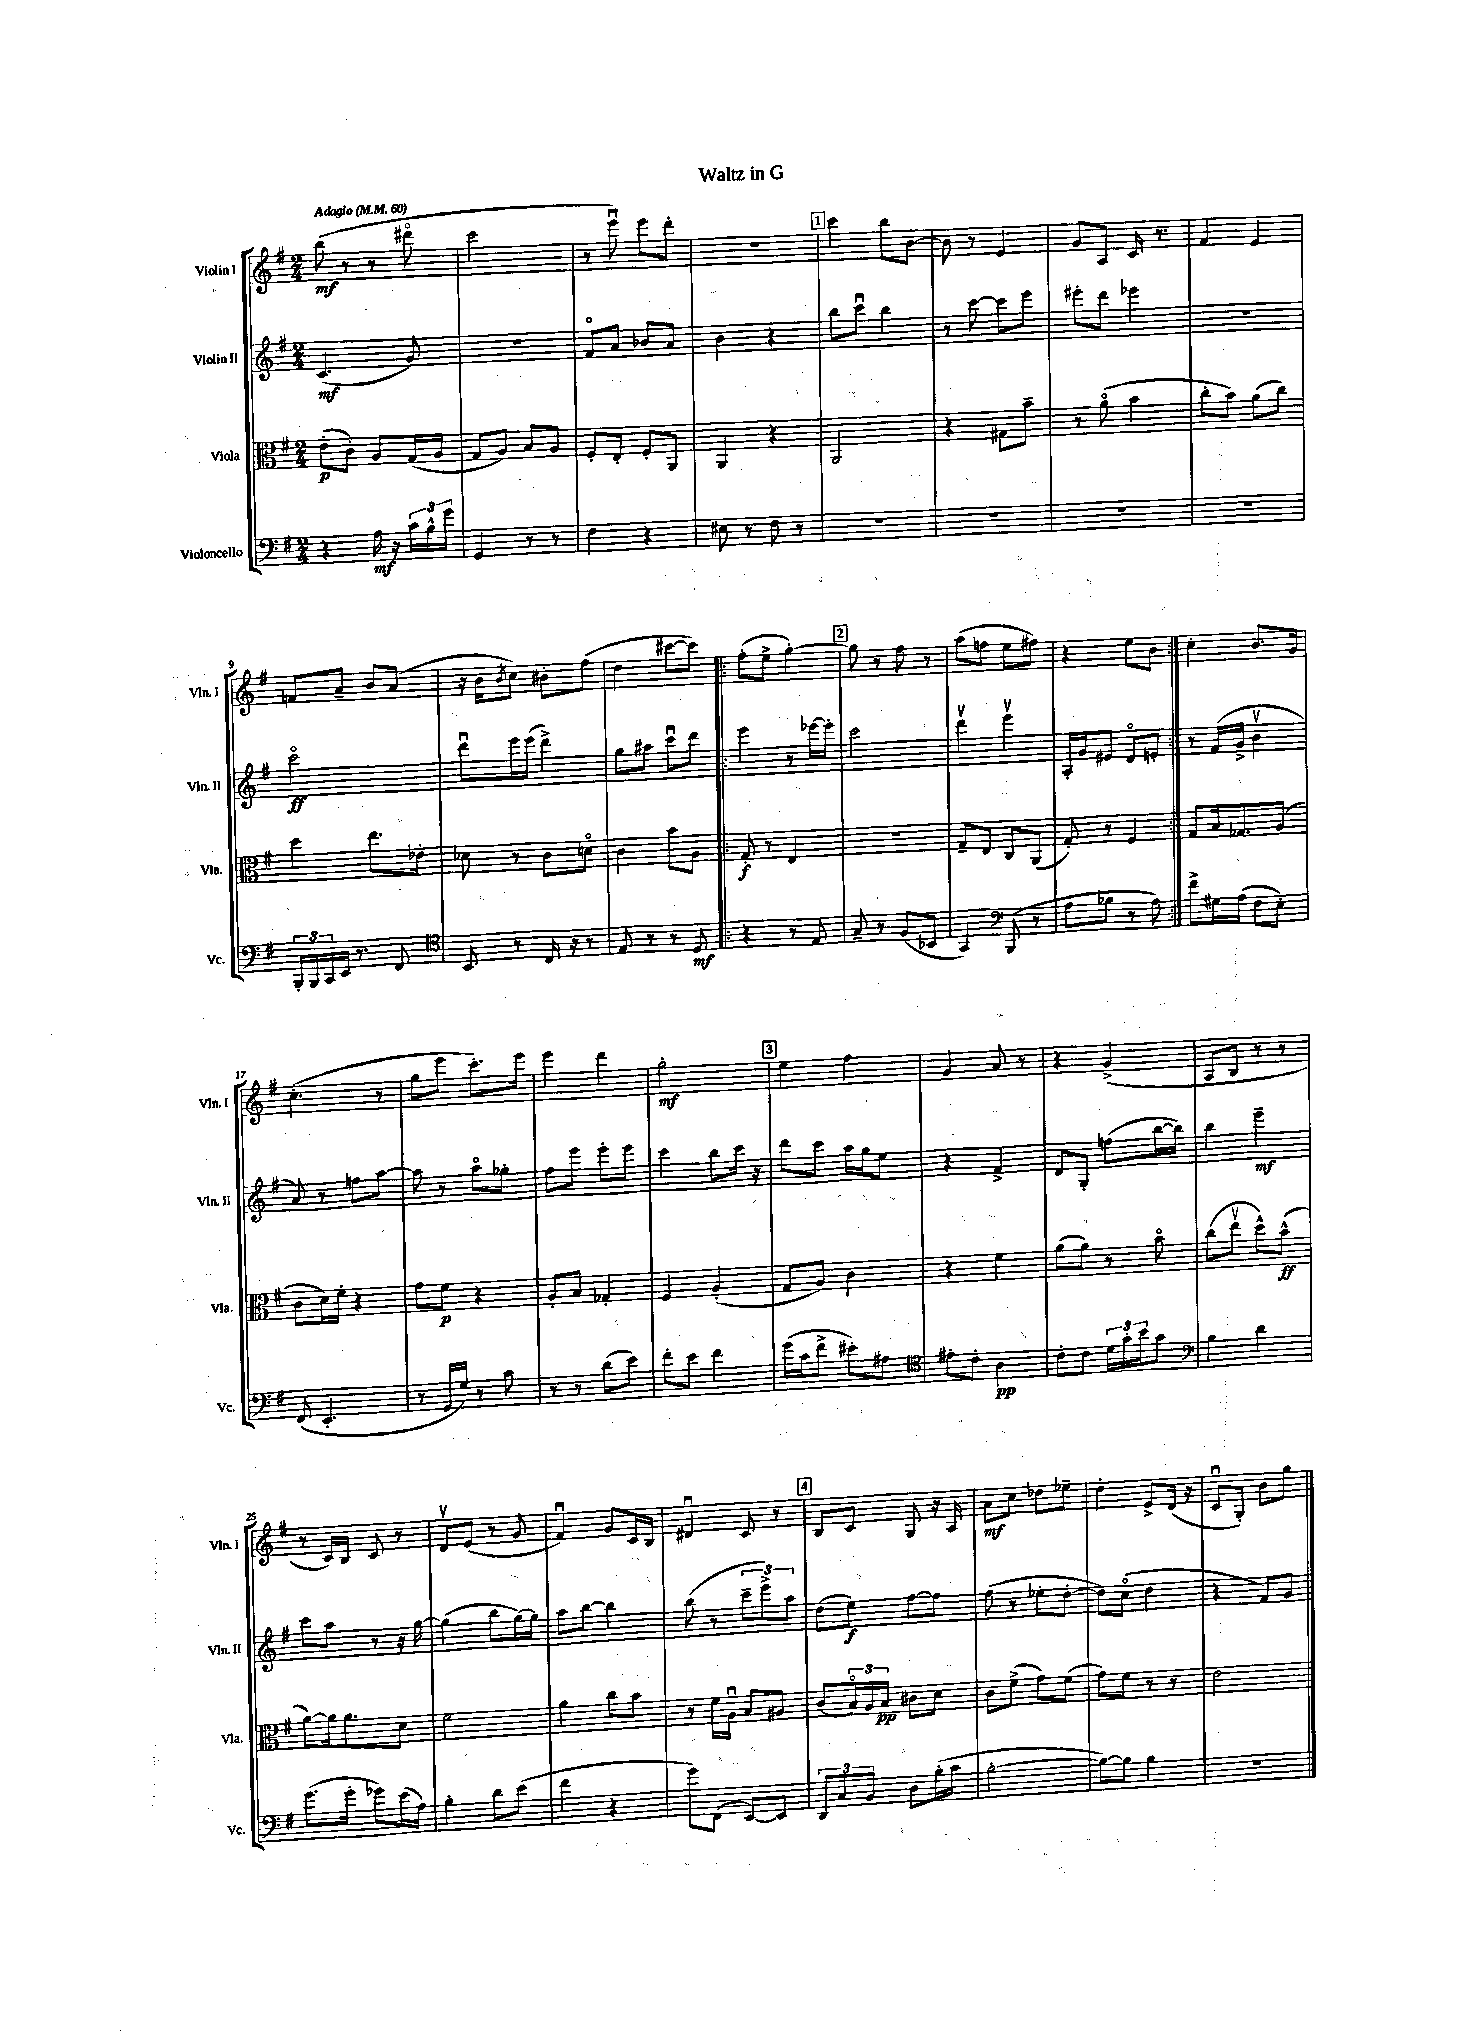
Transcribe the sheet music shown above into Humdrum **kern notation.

**kern	**kern	**kern	**kern
*staff4	*staff3	*staff2	*staff1
*clefF4	*clefC3	*clefG2	*clefG2
*k[f#]	*k[f#]	*k[f#]	*k[f#]
*M2/4	*M2/4	*M2/4	*M2/4
*MM60	*MM60	*MM60	*MM60
4r	(8e'\L	(4.c/	(8bb\
.	8c'\J)	.	8r
16A\	8A/L	.	8r
16r	.	.	.
24c\LL	(16G/L	8g/)	8ddd#o\
24B^^\	.	.	.
.	16A/JJ	.	.
24g\JJ	.	.	.
=	=	=	=
4GG/	8G/L	2r	2ccc\
.	8A/J)	.	.
8r	8B/L	.	.
8r	8A/J	.	.
=	=	=	=
4F#\	8F#'/L	8f#o/L	8r
.	8E'/J	8a/J	8eeeu\)
4r	8F#'/L	8b-/L	8eee\L
.	8AA/J	8a/J	8ddd'\J
=	=	=	=
8E#\	4AA/	4b\	2r
8r	.	.	.
8F#\	4r	4r	.
8r	.	.	.
=	=	=	=
2r	2AA/	8bb\L	4ccc\
.	.	8cccu\J	.
.	.	4bb\	8bb\L
.	.	.	[8b\J
=	=	=	=
2r	4r	8r	8b\]
.	.	[8ccc\	8r
.	8G#\L	8ccc\]L	4e/
.	8b~\J	8eee\J	.
=	=	=	=
2r	8r	8eee#'\L	8g/L
.	(8ao\	8ddd\J	8A/J
.	4b\	4eee-\	16c/
.	.	.	8.r
=	=	=	=
2r	8cc'\L	2r	4f#/
.	8b\J)	.	.
.	(8a\L	.	4e/
.	8cc\J)	.	.
=	=	=	=
24BBB'/LL	4dd\	2ccco\	8f/L
24BBB/	.	.	.
24CC/	.	.	.
16EE/JJ	.	.	8a~/J
8.r	.	.	.
.	8.ee\L	.	8b/L
8FF#/	.	.	(8a/J
.	16e-'\Jk	.	.
=	=	=	=
*clefC4	*	*	*
8BB/	8d-\	8dddu\L	16r
.	.	.	16b\LK
.	.	.	8qb/
8r	8r	16eee\L	8cc\J)
.	.	(16eee\JJ	.
16C/	8c\L	4ddd^\)	8b#'\L
16r	.	.	.
8r	8do\J	.	(8ff#\J
=	=	=	=
8E/	4c\	8gg\L	4dd\
8r	.	8aa#\J	.
8r	8b\L	8cccu\L	[8ccc#\L
8D/	8A\J	8ddd\J	8ccc#\]J)
=!|:	=!|:	=!|:	=!|:
4r	8G'/	4eee\	(8ff#'\L
.	8r	.	8ee^\J
8r	4E/	8r	[4gg'\)
8E/	.	[16eee-\LL	.
.	.	16eee-'\]JJ	.
=	=	=	=
8G~/	2r	2ccc\	8gg\]
8r	.	.	8r
(8F#/L	.	.	8ff#\
8BB-/J	.	.	8r
=	=	=	=
4GG/)	8G~/L	4dddv\	(8aa\L
.	8E/J	.	8ff\J
*clefF4	*	*	*
(8BBB/	8C/L	4eeev\	8ee\L
8r	(8AA/J	.	8ff#\J)
=	=	=	=
8A\L	8G'/)	16A'/LL	4r
.	.	16g/J	.
8B-\J	8r	8e#/J	.
8r	4F#/	8do/L	8ee\L
8A\)	.	8e'/J	8b\J
=:|!	=:|!	=:|!	=:|!
8f#^\L	8G/L	8r	4cc'\
16G#\L	16B/k	(16f#/LL	.
(16A\JJ	8.G-/	16g^/JJ	.
8F#\L	.	4bv\	8.b/L
8E'\J)	(8A/J	.	.
.	.	.	16g/Jk
=	=	=	=
(8FF#/	8c\L	8a/)	(4.cc'\
4.EE'/	16d\L)	8r	.
.	16f#'\JJ	.	.
.	4r	8ff\L	.
.	.	[8aa\J	8r
=	=	=	=
8r	8g\L	8aa\]	8gg\L
16GG/LL	8f#\J	8r	8eee\J
16G/JJ)	.	.	.
8r	4r	8aao\L	8.ccc'\L)
8c\	.	8gg-'\J	.
.	.	.	16eee\Jk
=	=	=	=
8r	8A'/L	8ff#\L	4eee\
8r	8B/J	8eee\J	.
(8d\L	4G-'/	8eee'\L	4ddd\
8e\J)	.	8eee\J	.
=	=	=	=
8f#'\L	4F#/	4ccc\	2gg'\
8e\J	.	.	.
4f#\	(4A'/	8bb\L	.
.	.	16ccc\Jk	.
.	.	16r	.
=	=	=	=
(16g\LL	8G/L	8ddd\L	4ee\
16c\J	.	.	.
8f#^\J	8A/J)	8ccc\J	.
8e#'\L)	4c\	16aa\LL	4ff#\
.	.	16gg\J	.
8A#\J	.	8ee\J	.
=	=	=	=
*clefC4	*	*	*
8e#'\L	4r	4r	4g/
8c'\J	.	.	.
4A\	4f#\	4f#^/	8a/
.	.	.	8r
=	=	=	=
8c'\L	(8a\L	8d/L	4r
8c\J	8a\J)	8G'/J	.
24d\LL	8r	(8ff\L	(4g^/
24g'\	.	.	.
24b\J	.	.	.
8g\J	8bo\	[16bb\L	.
.	.	16bb\]JJ)	.
=	=	=	=
*clefF4	*	*	*
4B\	(8cc\L	4bb\	8A/L
.	8eev\J	.	8B/J
4d\	8dd^^\L)	4eee~\	8r
.	(8b^^\J	.	8r
=	=	=	=
(8.g\L	[8a\L)	8ccc\L	8r
.	16a\]k	8aa\J	16c/LL)
16g'\Jk	8.a\	.	16B/JJ
8g-\L)	.	8r	8c/
(16e\L	8d\J	16r	8r
16A\JJ)	.	[16gg\	.
=	=	=	=
4B'\	2f#\	(4gg\]	8dv/L
.	.	.	(8e/J
8d\L	.	8bb\L	8r
(8e\J	.	[16gg\L)	8g/
.	.	16gg\]JJ	.
=	=	=	=
4f#\	4a\	8aa\L	4f#u/)
.	.	[8bb\J	.
4r	8cc\L	4bb\]	8g/L
.	8b\J	.	16c/L
.	.	.	16B/JJ
=	=	=	=
8g\L)	8r	(8bb\	4d#u/
(8FF#\J	16f#\LL	8r	.
.	16Au\JJ	.	.
[8EE/L)	8B/L	12ccc~\L	8c/
.	.	12eee^\)	.
8EE/]J	8A#/J	.	8r
.	.	12aa\J	.
=	=	=	=
12DD/L	(8c/L	(8dd\L	8B/L
12C/	.	.	.
.	24Bo/L)	8ee\J)	8c/J
12BB/J	24A/	.	.
.	24B/JJ	.	.
8D\L	8c#\L	[8ff#\L	8G/
(16B'\L	8d\J	8ff#\]J	16r
16c\JJ	.	.	16A/
=	=	=	=
[2B'\	8c\L	(8ff#\	8a\L
.	(8f#^\J	8r	8cc\J
.	8g\L)	8ee-'\L	8dd-\L
.	(8f#\J	[8dd'\J	8ee-~\J
=	=	=	=
8B\_L)	8g\L)	8dd\]L)	4dd'\
8B\]J	8f#\J	(8cco\J	.
4B\	8r	4dd\	8e^/L
.	8r	.	(16d/Jk
.	.	.	16r
=	=	=	=
2r	2e\	4r	8cu/L
.	.	.	8G'/J)
.	.	8f#/L)	8b\L
.	.	8g/J	8gg\J
==	==	==	==
*-	*-	*-	*-
